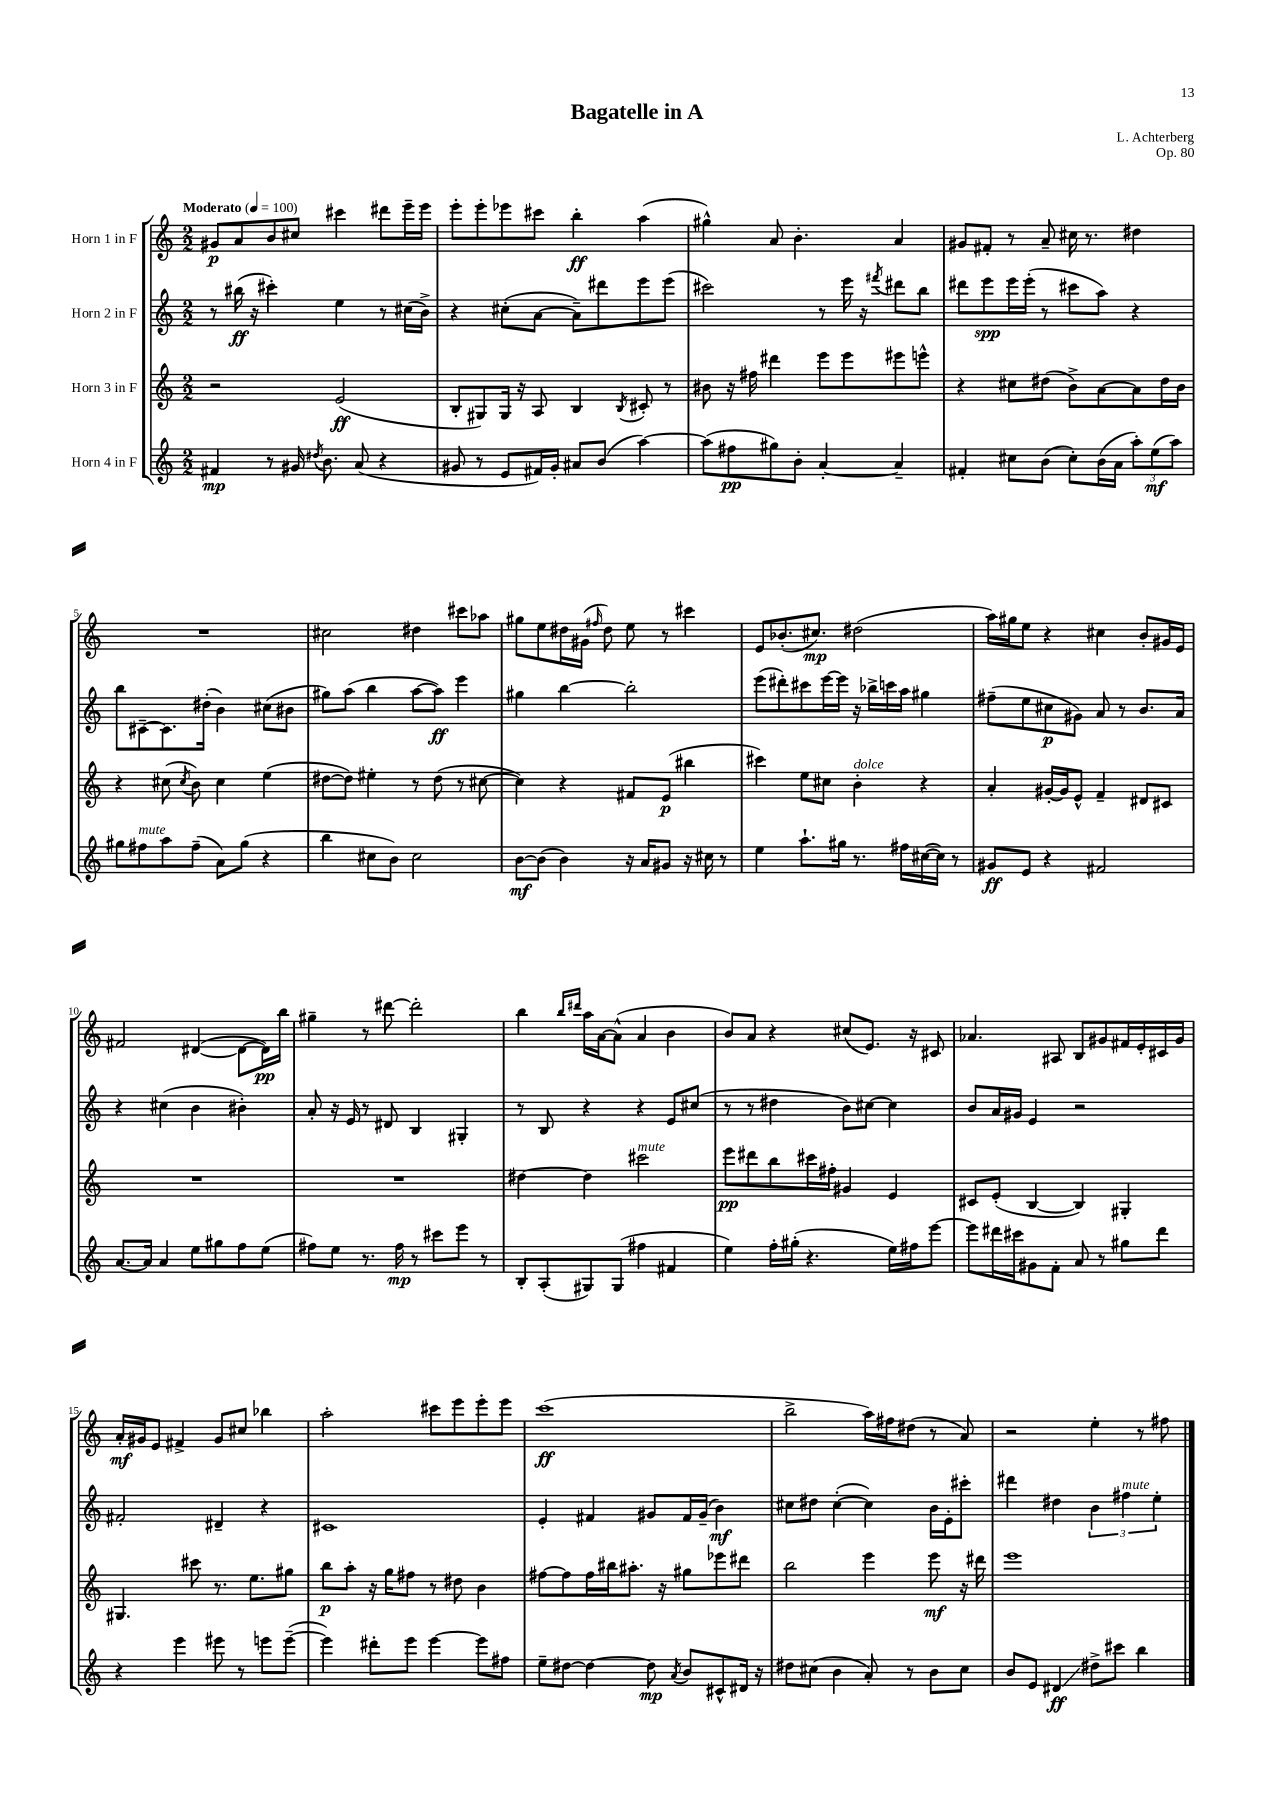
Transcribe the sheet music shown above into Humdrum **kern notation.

**kern	**kern	**kern	**kern
*staff4	*staff3	*staff2	*staff1
*clefG2	*clefG2	*clefG2	*clefG2
*k[]	*k[]	*k[]	*k[]
*M2/2	*M2/2	*M2/2	*M2/2
*MM100	*MM100	*MM100	*MM100
4f#/	2r	8r	8g#/L
.	.	(16bb#\	8a/
.	.	16r	.
8r	.	4ccc#'\)	8b/
16g#/	.	.	8cc#/J
8qdd#/	.	.	.
8.b\	.	.	.
.	(2e/	4ee\	4ccc#\
(8a/	.	.	.
4r	.	8r	8ddd#\L
.	.	(16cc#\LL	16eee~\L
.	.	16b^\JJ)	16eee\JJ
=	=	=	=
8g#/	8B'/L	4r	8eee'\L
8r	8G#/)	.	8eee'\
8e/L	16G#/Jk	(8cc#'\L	8eee-\
.	16r	.	.
16f#/L)	8A/	[8a\J	8ccc#\J
16g#'/JJ	.	.	.
8a#/L	4B/	8a~\]L)	4bb'\
(8b/J	.	8ddd#\	.
.	8qB/	.	.
[4aa\)	8c#'/	8eee\	(4aa\
.	8r	(8eee\J	.
=	=	=	=
(8aa\]L	8b#\	2ccc#\)	4gg#^^\)
8ff#\	16r	.	.
.	16ff#\	.	.
8gg#\)	4ddd#\	.	8a/
8b'\J	.	.	4.b'\
[4a'/	8eee\L	8r	.
.	8eee\	16eee\	.
.	.	16r	.
.	.	8qfff#/	.
4a~/]	8eee#\	8ddd#\L	4a/
.	8eee^^\J	8bb\J	.
=	=	=	=
4f#'/	4r	8ddd#\L	8g#/L
.	.	8eee\	8f#'/J
8cc#\L	8cc#\L	16eee\L	8r
.	.	(16eee'\JJ	.
(8b\J	(8dd#\J	8r	8a~/
8cc#'\L)	8b^\L)	8ccc#\L	16cc#\
.	.	.	8.r
(16b\L	[8a\	8aa\J)	.
16a\JJ	.	.	.
12aa'\L)	8a\]	4r	4dd#\
(12ee\	.	.	.
.	16dd#\L	.	.
12aa\J)	.	.	.
.	16b\JJ	.	.
=	=	=	=
8gg#\L	4r	8bb\L	1r
8ff#\	.	[8c#~\	.
8aa\	(8cc#\	8.c#\]	.
.	8qcc#/	.	.
(8ff#~\J	8b\)	.	.
.	.	(16dd#'\Jk	.
8a\L)	4cc#\	4b\)	.
(8gg#\J	.	.	.
4r	(4ee\	(8cc#\L	.
.	.	8b#\J	.
=	=	=	=
4bb\	[8dd#\L	8gg#\L)	2cc#\
.	8dd#\]J)	(8aa\J	.
8cc#\L	4ee#'\	4bb\	.
8b\J)	.	.	.
2cc#\	8r	[8aa\L	4dd#\
.	(8dd#\	8aa\]J)	.
.	8r	4eee\	8ccc#\L
.	[8cc#\	.	8aa-\J
=	=	=	=
[8b\L	4cc#\])	4gg#\	8gg#\L
(8b\]J	.	.	8ee\
4b\)	4r	[4bb\	16dd#\L
.	.	.	(16g#\JJ
.	.	.	16qqff#/
.	.	.	8dd#\)
16r	8f#/L	2bb'\]	8ee\
16a/LK	.	.	.
8g#/J	(8e/J	.	8r
16r	4bb#\	.	4ccc#\
16cc#\	.	.	.
8r	.	.	.
=	=	=	=
4ee\	4ccc#\)	(8eee\L	8e/L
.	.	8ddd#'\)	(8.b-'/
8.aa`\L	8ee\L	8ccc#\	.
.	.	.	8.cc#/J)
.	8cc#\J	[16eee\L	.
16gg#\Jk	.	16eee\]JJ	.
8.r	4b'\	16r	(2dd#\
.	.	16bb-^\LL	.
.	.	16ccc\	.
16ff#\LL	.	16aa\JJ	.
([16cc#\	4r	4gg#\	.
16cc#\]JJ)	.	.	.
8r	.	.	.
=	=	=	=
8g#/L	4a'/	(8ff#~\L	16aa\LL)
.	.	.	16gg#\J
8e/J	.	8ee\	8ee\J
4r	[16g#'/LL	8cc#\	4r
.	16g#/]J	.	.
.	8e^^/J	8g#\J)	.
2f#/	4f~/	8a/	4cc#\
.	.	8r	.
.	8d#/L	8.b/L	8b'/L
.	8c#/J	.	16g#/L
.	.	16a/Jk	16e/JJ
=	=	=	=
[8.a/L	1r	4r	2f#/
16a/]Jk	.	.	.
4a/	.	(4cc#\	.
8ee\L	.	4b\	([4d#/
8gg#\	.	.	.
8ff\	.	4b#'\)	8d#\_L
(8ee\J	.	.	16d#\]L)
.	.	.	16bb\JJ
=	=	=	=
8ff#\L)	1r	8a'/	4gg#~\
8ee\J	.	16r	.
.	.	16e/	.
8.r	.	8r	8r
.	.	8d#/	[8ddd#\
16ff#\	.	.	.
8r	.	4B/	2ddd#'\]
8ccc#\L	.	.	.
8eee\J	.	4G#'/	.
8r	.	.	.
=	=	=	=
8B'/L	[4dd#\	8r	4bb\
(8A'/	.	8B/	.
.	.	.	16qqbb/LL
.	.	.	16qqddd#/JJ
8G#/)	4dd#\]	4r	16aa\LL
.	.	.	[16a\J
(8G#/J	.	.	(8a^^\]J
4ff#\	2ccc#\	4r	4a/
4f#/	.	8e/L	4b\
.	.	(8cc#/J	.
=	=	=	=
4ee\)	8eee\L	8r	8b/L)
.	8ddd#\	8r	8a/J
16ff'\LL	8bb\	4dd#\	4r
(16gg#'\JJ	.	.	.
4.r	16ccc#\L	.	.
.	16ff#'\JJ	.	.
.	4g#/	8b\L)	(8cc#/L
.	.	[8cc#\J	8.e/J)
16ee\LL)	4e/	4cc#\]	.
16ff#\J	.	.	16r
[8eee\J	.	.	8c#/
=	=	=	=
8eee\]L	8c#/L	8b/L	4.a-/
16ddd#\L	(8e'/J	16a/L	.
16ccc#\J	.	16g#/JJ	.
8g#\	[4B/	4e/	.
8f'\J	.	.	8A#/
8a/	4B/])	2r	8B/L
8r	.	.	8g#/
8gg#\L	4G#'/	.	16f#/L
.	.	.	16e'/
8ddd#\J	.	.	16c#/
.	.	.	16g#/JJ
=	=	=	=
4r	4.G#/	2f#'/	16a'/LL
.	.	.	16g#/J
.	.	.	8e/J
4eee\	.	.	4f#^/
.	8ccc#\	.	.
8eee#\	8.r	4d#~/	8g#/L
8r	.	.	8cc#/J
.	8.ee\L	.	.
8eee\L	.	4r	4bb-\
([8eee~\J	8gg#\J	.	.
=	=	=	=
4eee\])	8bb\L	1c#	2aa'\
.	8aa'\J	.	.
8ddd#'\L	16r	.	.
.	16gg\LK	.	.
8eee\J	8ff#\J	.	.
[4eee\	8r	.	8ccc#\L
.	8dd#\	.	8eee\
8eee\]L	4b\	.	8eee'\
8ff#\J	.	.	8eee\J
=	=	=	=
8ee~\L	[8ff#\L	4e'/	(1ccc
[8dd#\J	8ff#\]	.	.
4dd#\_	16ff#\L	4f#/	.
.	16bb#\J	.	.
.	8.aa#'\J	.	.
8dd#\]	.	8g#/L	.
.	16r	.	.
8qa/	.	.	.
8b/L	8gg#\L	16f#/L	.
.	.	(16g#~/JJ	.
8c#^^/	8eee-\	4b\)	.
16d#/Jk	8ddd#\J	.	.
16r	.	.	.
=	=	=	=
8dd#\L	2bb\	8cc#\L	2bb^\
(8cc#\J	.	8dd#\J	.
4b\	.	([4cc#'\	.
8a'/)	4eee\	4cc#\])	16aa\LL)
.	.	.	16ff#\J
8r	.	.	(8dd#\J
8b\L	8eee\	16b\LL	8r
.	.	16e'\J	.
8cc#\J	16r	8ccc#'\J	8a/)
.	16ddd#\	.	.
=	=	=	=
8b/L	1eee	4ddd#\	2r
8e/J	.	.	.
4d#/	.	4dd#\	.
8dd#^\L	.	6b\	4ee'\
8ccc#\J	.	.	.
.	.	6ff#\	.
4bb\	.	.	8r
.	.	6ee'\	.
.	.	.	8ff#\
==	==	==	==
*-	*-	*-	*-
